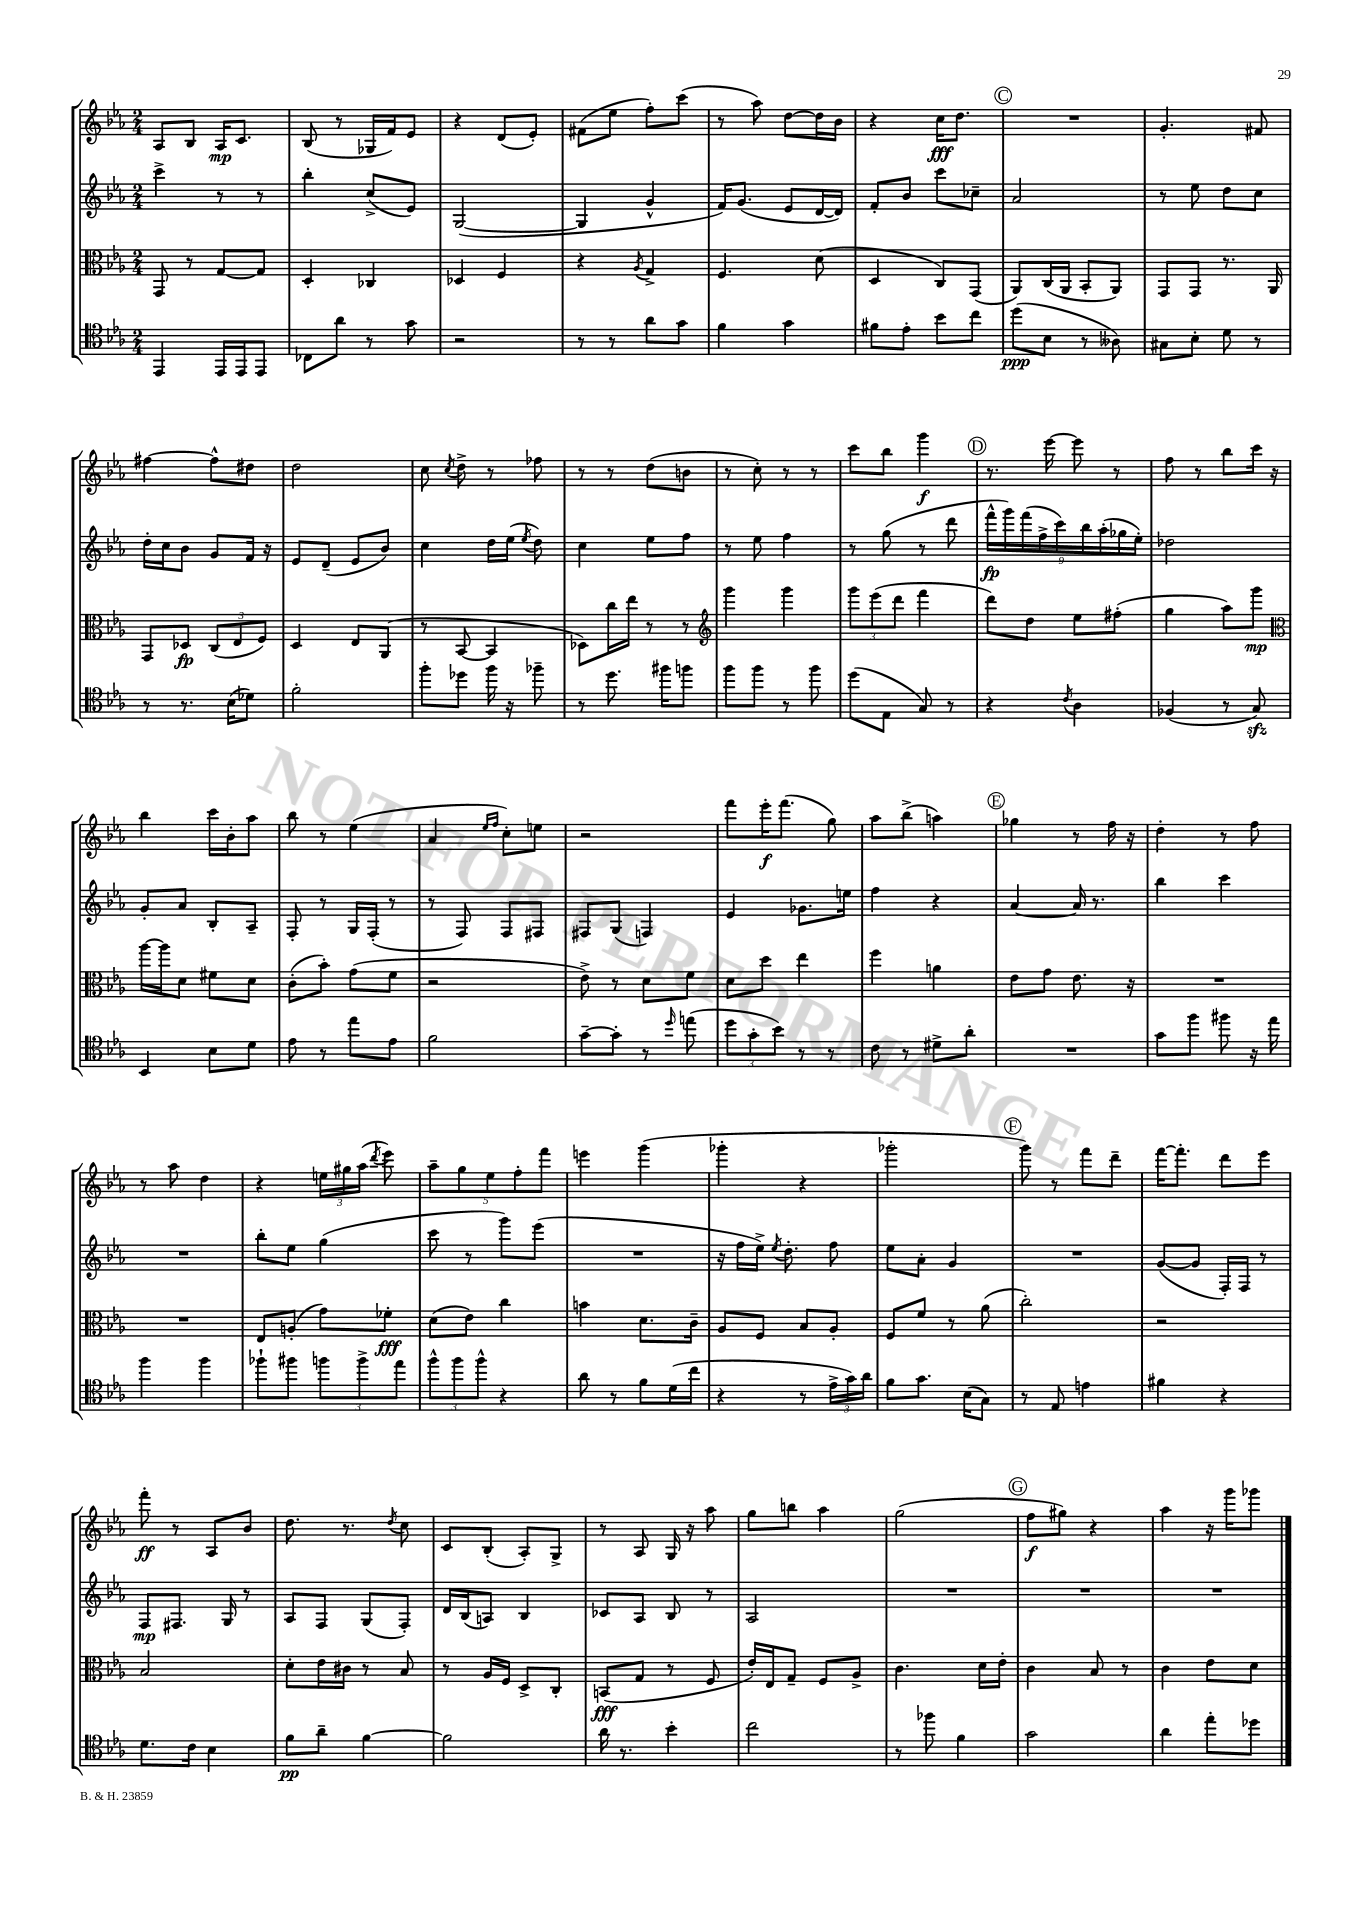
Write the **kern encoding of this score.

**kern	**dynam	**kern	**dynam	**kern	**dynam	**kern	**dynam
*part4	*part4	*part3	*part3	*part2	*part2	*part1	*part1
*staff4	*staff4	*staff3	*staff3	*staff2	*staff2	*staff1	*staff1
*clefC4	*	*clefC3	*	*clefG2	*	*clefG2	*
*k[b-e-a-]	*	*k[b-e-a-]	*	*k[b-e-a-]	*	*k[b-e-a-]	*
*M2/4	*	*M2/4	*	*M2/4	*	*M2/4	*
=15	=15	=15	=15	=15	=15	=15	=15
4EE-/	.	8GG/	.	4ccc^\	.	8A-/L	.
.	.	8r	.	.	.	8B-/J	.
16EE-/LL	.	[8G/L	.	8r	.	16A-/KL	mp
16EE-/J	.	.	.	.	.	8.c/J	.
8EE-/J	.	8G/J]	.	8r	.	.	.
=16	=16	=16	=16	=16	=16	=16	=16
8C-X\L	.	4D'/	.	4bb-'\	.	(8B-/	.
8a-\J	.	.	.	.	.	8r	.
8r	.	4C-X/	.	(8cc^/L	.	16G-X/LL	.
.	.	.	.	.	.	16f/J)	.
8g\	.	.	.	8e-/J)	.	8e-/J	.
=17	=17	=17	=17	=17	=17	=17	=17
2r	.	4D-X/	.	([2G/	.	4r	.
.	.	4F/	.	.	.	(8d/L	.
.	.	.	.	.	.	8e-'/J)	.
=18	=18	=18	=18	=18	=18	=18	=18
8r	.	4r	.	4G/]	.	(8f#X\L	.
8r	.	.	.	.	.	8ee-\J	.
.	.	8qA-/	.	.	.	.	.
8a-\L	.	4G^/	.	4g^^/	.	8ff'\L)	.
8g\J	.	.	.	.	.	(8ccc\J	.
=19	=19	=19	=19	=19	=19	=19	=19
4f\	.	4.F/	.	16f/KL)	.	8r	.
.	.	.	.	(8.g/J	.	.	.
.	.	.	.	.	.	8aa-\)	.
4g\	.	.	.	8e-/L	.	[8dd\L	.
.	.	(8d\	.	[16d/L	.	16dd\L]	.
.	.	.	.	16d/JJ])	.	16b-\JJ	.
=20	=20	=20	=20	=20	=20	=20	=20
8f#X\L	.	4D/	.	8f'/L	.	4r	.
8e-'\J	.	.	.	8b-/J	.	.	.
8b-\L	.	8C/L)	.	8ccc\L	.	16cc\KL	fff
.	.	.	.	.	.	8.dd\J	.
8cc\J	.	(8GG/J	.	8cc-X~\J	.	.	.
!!LO:REH:place=s1:t=C
=21	=21	=21	=21	=21	=21	=21	=21
(8dd\L	ppp	8AA-/L)	.	2a-/	.	2r	.
8B-\J	.	(16C/L	.	.	.	.	.
.	.	16AA-/JJ	.	.	.	.	.
8r	.	8BB-'/L	.	.	.	.	.
8A--X\)	.	8AA-/J)	.	.	.	.	.
=22	=22	=22	=22	=22	=22	=22	=22
8G#X\L	.	8GG/L	.	8r	.	4.g'/	.
8B-'\J	.	8GG/J	.	8ee-\	.	.	.
8d\	.	8.r	.	8dd\L	.	.	.
8r	.	.	.	8cc\J	.	8f#X/	.
.	.	16AA-/	.	.	.	.	.
!!LO:LB:g=z
=23	=23	=23	=23	=23	=23	=23	=23
8r	.	8GG/L	.	16dd'\LL	.	[4ff#X\	.
.	.	.	.	16cc\J	.	.	.
8.r	.	8D-X/J	fp	8b-\J	.	.	.
.	.	(12C/L	.	8g/L	.	8ff#^^\L]	.
(16B-\KL	.	.	.	.	.	.	.
.	.	12E-/	.	.	.	.	.
8d-X\J)	.	.	.	16f/Jk	.	8dd#X\J	.
.	.	12F/J)	.	.	.	.	.
.	.	.	.	16r	.	.	.
=24	=24	=24	=24	=24	=24	=24	=24
2f'\	.	4D/	.	8e-/L	.	2dd\	.
.	.	.	.	(8d~/J	.	.	.
.	.	8E-/L	.	8e-/L	.	.	.
.	.	(8AA-/J	.	8b-/J)	.	.	.
=25	=25	=25	=25	=25	=25	=25	=25
8ff'\L	.	8r	.	4cc\	.	8cc\	.
.	.	.	.	.	.	8qcc/	.
8dd-X\J	.	[8BB-/	.	.	.	8dd^\	.
16ff\	.	4BB-/]	.	16dd\LL	.	8r	.
16r	.	.	.	(16ee-\JJ	.	.	.
.	.	.	.	8qee-/	.	.	.
8ff-X~\	.	.	.	8dd\)	.	8ff-X\	.
=26	=26	=26	=26	=26	=26	=26	=26
8r	.	8D-X\L)	.	4cc\	.	8r	.
8.dd\	.	16cc\L	.	.	.	8r	.
.	.	16ee-\JJ	.	.	.	.	.
.	.	8r	.	8ee-\L	.	(8dd\L	.
16ff#X\KL	.	.	.	.	.	.	.
8ffn\J	.	8r	.	8ff\J	.	8bn\J	.
=27	=27	=27	=27	=27	=27	=27	=27
*	*	*clefG2	*	*	*	*	*
8ff\L	.	4ggg\	.	8r	.	8r	.
8ff\J	.	.	.	8ee-\	.	8cc'\)	.
8r	.	4ggg\	.	4ff\	.	8r	.
8ff\	.	.	.	.	.	8r	.
=28	=28	=28	=28	=28	=28	=28	=28
(8dd\L	.	12ggg\L	.	8r	.	8ccc\L	.
.	.	(12eee-\	.	.	.	.	.
8E-\J	.	.	.	(8gg\	.	8bb-\J	.
.	.	12ddd\J	.	.	.	.	.
8G/)	.	4fff\	.	8r	.	4ggg\	f
8r	.	.	.	8ddd\	.	.	.
!!LO:REH:place=s1:t=D
=29	=29	=29	=29	=29	=29	=29	=29
4r	.	8ddd\L)	.	18fff^^\LL	fp	8.r	.
.	.	.	.	18ggg\)	.	.	.
.	.	.	.	(18fff\	.	.	.
.	.	8dd\J	.	.	.	.	.
.	.	.	.	18ff^\	.	.	.
.	.	.	.	.	.	[16eee-\	.
.	.	.	.	18ccc\)	.	.	.
8qc/	.	.	.	.	.	.	.
4A-\	.	8ee-\L	.	.	.	8eee-\]	.
.	.	.	.	18bb-\	.	.	.
.	.	.	.	(18aa-'\	.	.	.
.	.	(8ff#X'\J	.	.	.	8r	.
.	.	.	.	18gg-X\	.	.	.
.	.	.	.	18ee-'\JJ)	.	.	.
=30	=30	=30	=30	=30	=30	=30	=30
(4F-X/	.	4gg\	.	2dd-X\	.	8ff\	.
.	.	.	.	.	.	8r	.
8r	.	8aa-\L)	.	.	.	8bb-\L	.
8Gzz/)	.	8ggg\J	mp	.	.	16ccc\Jk	.
.	.	.	.	.	.	16r	.
!!LO:LB:g=z
=31	=31	=31	=31	=31	=31	=31	=31
*	*	*clefC3	*	*	*	*	*
4BB-/	.	[16aa-\LL	.	8g'/L	.	4bb-\	.
.	.	16aa-\J]	.	.	.	.	.
.	.	8d\J	.	8a-/J	.	.	.
8B-\L	.	8f#X\L	.	8B-'/L	.	16ccc\LL	.
.	.	.	.	.	.	16b-'\J	.
8d\J	.	8d\J	.	8A-~/J	.	8aa-\J	.
=32	=32	=32	=32	=32	=32	=32	=32
8e-\	.	(8c'\L	.	8F'/	.	8bb-\	.
8r	.	8b-'\J)	.	8r	.	8r	.
8ee-\L	.	(8g\L	.	16G/LL	.	(4ee-\	.
.	.	.	.	(16F'/JJ	.	.	.
8e-\J	.	8f\J	.	8r	.	.	.
=33	=33	=33	=33	=33	=33	=33	=33
2f\	.	2r	.	8r	.	4a-/	.
.	.	.	.	8F/)	.	.	.
.	.	.	.	.	.	16qqee-/LL	.
.	.	.	.	.	.	16qqff/JJ	.
.	.	.	.	8F/L	.	8cc'\L)	.
.	.	.	.	8F#X/J	.	8een\J	.
=34	=34	=34	=34	=34	=34	=34	=34
[8g~\L	.	8e-^\)	.	8F#X/L	.	2r	.
8g'\J]	.	8r	.	(8G/J	.	.	.
8r	.	8d\L	.	4Fn/)	.	.	.
16qqdd/	.	.	.	.	.	.	.
(8een\	.	8f\J	.	.	.	.	.
=35	=35	=35	=35	=35	=35	=35	=35
12dd\L	.	8d\L	.	4e-/	.	8fff\L	.
12g'\	.	.	.	.	.	.	.
.	.	8dd\J	.	.	.	16eee-'\K	f
12b-\J)	.	.	.	.	.	.	.
.	.	.	.	.	.	(8.fff\J	.
8r	.	4ee-\	.	8.g-X\L	.	.	.
8r	.	.	.	.	.	8gg\)	.
.	.	.	.	16een\Jk	.	.	.
=36	=36	=36	=36	=36	=36	=36	=36
8c\	.	4ff\	.	4ff\	.	8aa-\L	.
8r	.	.	.	.	.	(8bb-^\J	.
8d#X^\L	.	4an\	.	4r	.	4aan\)	.
8a-'\J	.	.	.	.	.	.	.
!!LO:REH:place=s1:t=E
=37	=37	=37	=37	=37	=37	=37	=37
2r	.	8e-\L	.	[4a-/	.	4gg-X\	.
.	.	8g\J	.	.	.	.	.
.	.	8.e-\	.	16a-/]	.	8r	.
.	.	.	.	8.r	.	.	.
.	.	.	.	.	.	16ff\	.
.	.	16r	.	.	.	16r	.
=38	=38	=38	=38	=38	=38	=38	=38
8g\L	.	2r	.	4bb-\	.	4dd'\	.
8ff\J	.	.	.	.	.	.	.
8ff#X\	.	.	.	4ccc\	.	8r	.
16r	.	.	.	.	.	8ff\	.
16ee-\	.	.	.	.	.	.	.
!!LO:LB:g=z
=39	=39	=39	=39	=39	=39	=39	=39
4ff\	.	2r	.	2r	.	8r	.
.	.	.	.	.	.	8aa-\	.
4ff\	.	.	.	.	.	4dd\	.
=40	=40	=40	=40	=40	=40	=40	=40
8ff-X`\L	.	8E-/L	.	8bb-'\L	.	4r	.
8ff#X\J	.	(8An'/J	.	8ee-\J	.	.	.
12ffn\L	.	8g\L)	.	(4gg\	.	24een\LL	.
.	.	.	.	.	.	24gg#X\	.
12ff^\	.	.	.	.	.	(24aa-\JJ	.
.	.	.	.	.	.	8qddd/	.
.	.	8f-X'\J	fff	.	.	8eee-\)	.
12ee-\J	.	.	.	.	.	.	.
=41	=41	=41	=41	=41	=41	=41	=41
12ff^^\L	.	(8d\L	.	8ccc\	.	10aa-~\L	.
12ff\	.	.	.	.	.	.	.
.	.	.	.	.	.	10gg\	.
.	.	8e-\J)	.	8r	.	.	.
12ff^^\J	.	.	.	.	.	.	.
.	.	.	.	.	.	10ee-\	.
4r	.	4cc\	.	8ggg\L)	.	.	.
.	.	.	.	.	.	10ff'\	.
.	.	.	.	(8eee-\J	.	.	.
.	.	.	.	.	.	10fff\J	.
=42	=42	=42	=42	=42	=42	=42	=42
8a-\	.	4bn\	.	2r	.	4eeen\	.
8r	.	.	.	.	.	.	.
8f\L	.	8.d\L	.	.	.	(4ggg\	.
(16d\L	.	.	.	.	.	.	.
16cc\JJ	.	16c~\Jk	.	.	.	.	.
=43	=43	=43	=43	=43	=43	=43	=43
4r	.	8A-/L	.	16r	.	4ggg-X'\	.
.	.	.	.	16ff\LL	.	.	.
.	.	8F/J	.	16ee-^\JJ)	.	.	.
.	.	.	.	8qee-/	.	.	.
.	.	.	.	8.dd'\	.	.	.
8r	.	8B-/L	.	.	.	4r	.
24e-^\LL	.	8A-'/J	.	8ff\	.	.	.
24g\)	.	.	.	.	.	.	.
24a-\JJ	.	.	.	.	.	.	.
=44	=44	=44	=44	=44	=44	=44	=44
8f\L	.	8F/L	.	8ee-\L	.	2ggg-X'\	.
8.g\J	.	8f/J	.	8a-'\J	.	.	.
.	.	8r	.	4g/	.	.	.
(16B-\KL	.	.	.	.	.	.	.
8G\J)	.	(8a-\	.	.	.	.	.
!!LO:REH:place=s1:t=F
=45	=45	=45	=45	=45	=45	=45	=45
8r	.	2cc'\)	.	2r	.	8ggg\)	.
8E-/	.	.	.	.	.	8r	.
4en\	.	.	.	.	.	8fff\L	.
.	.	.	.	.	.	8ddd~\J	.
=46	=46	=46	=46	=46	=46	=46	=46
4f#X\	.	2r	.	([8g/L	.	[16fff\KL	.
.	.	.	.	.	.	8.fff'\J]	.
.	.	.	.	8g/J]	.	.	.
4r	.	.	.	16F'/LL)	.	8ddd\L	.
.	.	.	.	16F/JJ	.	.	.
.	.	.	.	8r	.	8eee-\J	.
!!LO:LB:g=z
=47	=47	=47	=47	=47	=47	=47	=47
8.d\L	.	2B-/	.	8F/L	mp	8fff'\	ff
.	.	.	.	8.F#X/J	.	8r	.
16c\Jk	.	.	.	.	.	.	.
4B-\	.	.	.	.	.	8A-/L	.
.	.	.	.	16G/	.	.	.
.	.	.	.	8r	.	8b-/J	.
=48	=48	=48	=48	=48	=48	=48	=48
8f\L	pp	8d'\L	.	8A-/L	.	8.dd\	.
8a-~\J	.	16e-\L	.	8F/J	.	.	.
.	.	16c#X\JJ	.	.	.	8.r	.
[4f\	.	8r	.	(8G/L	.	.	.
.	.	.	.	.	.	8qdd/	.
.	.	8B-/	.	8F'/J)	.	8cc\	.
=49	=49	=49	=49	=49	=49	=49	=49
2f\]	.	8r	.	16d/LL	.	8c/L	.
.	.	.	.	(16B-/J	.	.	.
.	.	16A-/LL	.	8An/J)	.	(8B-'/J	.
.	.	16F/JJ	.	.	.	.	.
.	.	8D^/L	.	4B-/	.	8A-'/L)	.
.	.	8C'/J	.	.	.	8G^/J	.
=50	=50	=50	=50	=50	=50	=50	=50
16a-\	.	(8BBn/L	fff	8c-X/L	.	8r	.
8.r	.	.	.	.	.	.	.
.	.	8G/J	.	8A-/J	.	8A-/	.
4b-'\	.	8r	.	8B-/	.	16G/	.
.	.	.	.	.	.	16r	.
.	.	8F/	.	8r	.	8aa-\	.
=51	=51	=51	=51	=51	=51	=51	=51
2cc\	.	16e-'/LL)	.	2A-/	.	8gg\L	.
.	.	16E-/J	.	.	.	.	.
.	.	8G~/J	.	.	.	8bbn\J	.
.	.	8F/L	.	.	.	4aa-\	.
.	.	8A-^/J	.	.	.	.	.
=52	=52	=52	=52	=52	=52	=52	=52
8r	.	4.c\	.	2r	.	(2gg\	.
8ff-X\	.	.	.	.	.	.	.
4f\	.	.	.	.	.	.	.
.	.	16d\LL	.	.	.	.	.
.	.	16e-'\JJ	.	.	.	.	.
!!LO:REH:place=s1:t=G
=53	=53	=53	=53	=53	=53	=53	=53
2g\	.	4c\	.	2r	.	8ff\L	f
.	.	.	.	.	.	8gg#X\J)	.
.	.	8B-/	.	.	.	4r	.
.	.	8r	.	.	.	.	.
=54	=54	=54	=54	=54	=54	=54	=54
4a-\	.	4c\	.	2r	.	4aa-\	.
8ee-'\L	.	8e-\L	.	.	.	16r	.
.	.	.	.	.	.	16ggg\KL	.
8dd-X\J	.	8d\J	.	.	.	8ggg-X\J	.
==	==	==	==	==	==	==	==
*-	*-	*-	*-	*-	*-	*-	*-
